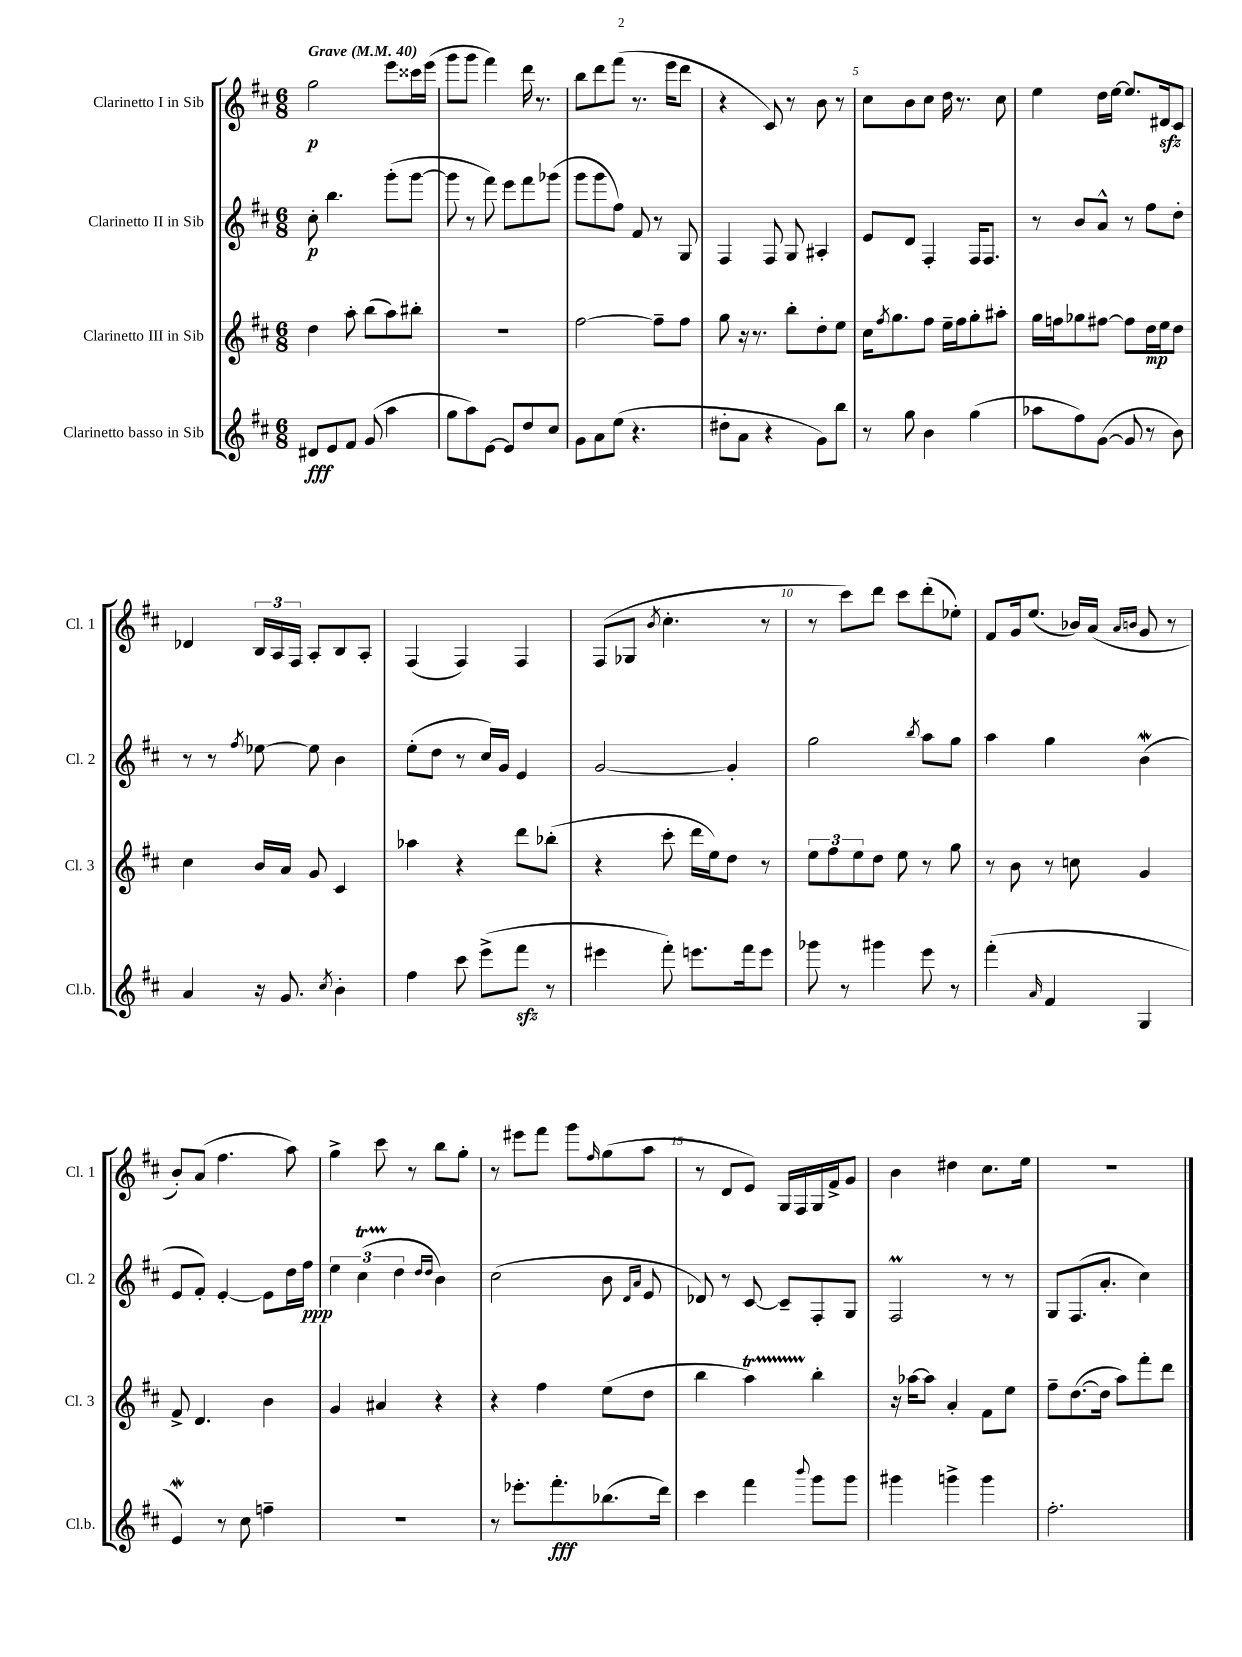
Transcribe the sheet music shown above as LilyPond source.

<<
\new StaffGroup <<
\new Staff = "s0" \with { instrumentName = "Clarinetto I in Sib" shortInstrumentName = "Cl. 1" } {
    \clef treble \key d \major \numericTimeSignature \time 6/8 \tempo "Grave" 4 = 40
    g''2\p e'''8 cisis'''16 e'''16( |
    g'''8 g'''8 fis'''4) d'''16 r8. |
    b''8 d'''8 fis'''8( r8. e'''16 d'''8 |
    r4 cis'8) r8 b'8 r8 |
    cis''8 b'8 cis''8 d''16 r8. cis''8 |
    e''4 d''16 e''16~ e''8. dis'16\sfz cis'8 |
    des'4 \tuplet 3/2 { b16 a16 fis16 } a8-. b8 a8-. |
    fis4( fis4) fis4 |
    fis8( ges8 \acciaccatura { b'8 } cis''4.-. r8 |
    r8 cis'''8) d'''8 cis'''8 d'''8-.( ees''8-.) |
    fis'8 g'16 e''8.( bes'16) a'16( \grace { a'16 b'16 } g'8 r8 |
    b'8-.) a'8( fis''4. a''8) |
    g''4-> cis'''8 r8 b''8 g''8-. |
    r8 eis'''8 fis'''8 g'''8 \grace { fis''16 } g''8( a''8 |
    r8 d'8 e'8) g16 fis16 g16 fis'16-> g'8 |
    b'4 dis''4 cis''8. e''16 |
    R2. \bar "|." |
}
\new Staff = "s1" \with { instrumentName = "Clarinetto II in Sib" shortInstrumentName = "Cl. 2" } {
    \clef treble \key d \major \numericTimeSignature \time 6/8
    cis''8-.\p b''4. g'''8-.( g'''8~ |
    g'''8 r8 fis'''8) e'''8 fis'''8 ges'''8( |
    g'''8 g'''8 fis''8) fis'8 r8 g8 |
    fis4 fis8 g8 ais4-. |
    e'8 d'8 fis4-. fis16 fis8. |
    r8 b'8 a'8-^ r8 fis''8 d''8-. |
    r8 r8 \acciaccatura { fis''8 } ees''8~ ees''8 b'4 |
    e''8-.( d''8 r8 cis''16) g'16 e'4 |
    g'2~ g'4-. |
    g''2 \acciaccatura { b''8 } a''8 g''8 |
    a''4 g''4 b'4\mordent( |
    e'8 fis'8-.) e'4~-. e'8 d''16 fis''16\ppp |
    \tuplet 3/2 { e''4 cis''4\startTrillSpan( d''4\stopTrillSpan } \grace { d''16 d''16 } b'4) |
    cis''2( b'8 \grace { d'16 a'16 } e'8 |
    des'8) r8 cis'8~ cis'8-- fis8-. g8 |
    fis2\prall r8 r8 |
    g8 fis8.( a'8.-. cis''4) \bar "|." |
}
\new Staff = "s2" \with { instrumentName = "Clarinetto III in Sib" shortInstrumentName = "Cl. 3" } {
    \clef treble \key d \major \numericTimeSignature \time 6/8
    d''4 a''8-. b''8( a''8) bis''8-. |
    R2. |
    fis''2~ fis''8-- fis''8 |
    g''8 r16 r8. b''8-. d''8-. e''8 |
    cis''16 \acciaccatura { fis''8 } g''8. fis''8 e''16-- fis''16 g''8-. ais''8-. |
    g''16 f''16 ges''8 fis''8~ fis''8 d''16\mp e''16 d''8 |
    cis''4 b'16 a'16 g'8 cis'4 |
    aes''4 r4 d'''8 bes''8-.( |
    r4 cis'''8-. d'''16 e''16) d''8 r8 |
    \tuplet 3/2 { e''8 fis''8 e''8 } d''8 e''8 r8 g''8 |
    r8 b'8 r8 c''8 g'4 |
    fis'8-> d'4. b'4 |
    g'4 ais'4 r4 |
    r4 fis''4 e''8( d''8 |
    b''4 a''4\startTrillSpan) b''4-.\stopTrillSpan |
    r16 aes''16~ aes''8 a'4-. fis'8 e''8 |
    fis''8-- d''8.~( d''16 a''8) fis'''8-. d'''8 \bar "|." |
}
\new Staff = "s3" \with { instrumentName = "Clarinetto basso in Sib" shortInstrumentName = "Cl.b." } {
    \clef treble \key d \major \numericTimeSignature \time 6/8
    dis'8\fff e'8 fis'8 g'8( a''4 |
    g''8 a''8) e'8~ e'8 d''8 cis''8 |
    g'8 a'8 e''8( r4. |
    dis''8-. a'8 r4 g'8) b''8 |
    r8 g''8 b'4 g''4( |
    aes''8 fis''8) g'8~( g'8 r8 b'8) |
    a'4 r16 g'8. \acciaccatura { cis''8 } b'4-. |
    fis''4 cis'''8 e'''8->( fis'''8\sfz r8 |
    eis'''4 fis'''8-.) e'''8. fis'''16 e'''8 |
    ges'''8 r8 gis'''4 e'''8 r8 |
    fis'''4-.( \grace { a'16 } fis'4 g4 |
    e'4\mordent) r8 cis''8 f''4-- |
    R2. |
    r8 ees'''8.-. fis'''8.-.\fff bes''8.( d'''16) |
    cis'''4 fis'''4 \appoggiatura { b'''8 } g'''8 g'''8 |
    gis'''4 g'''4-> g'''4 |
    fis''2.-. \bar "|." |
}
>>
>>
\layout { \context { \Score \override BarNumber.break-visibility = ##(#f #t #t) barNumberVisibility = #(every-nth-bar-number-visible 5) } }
